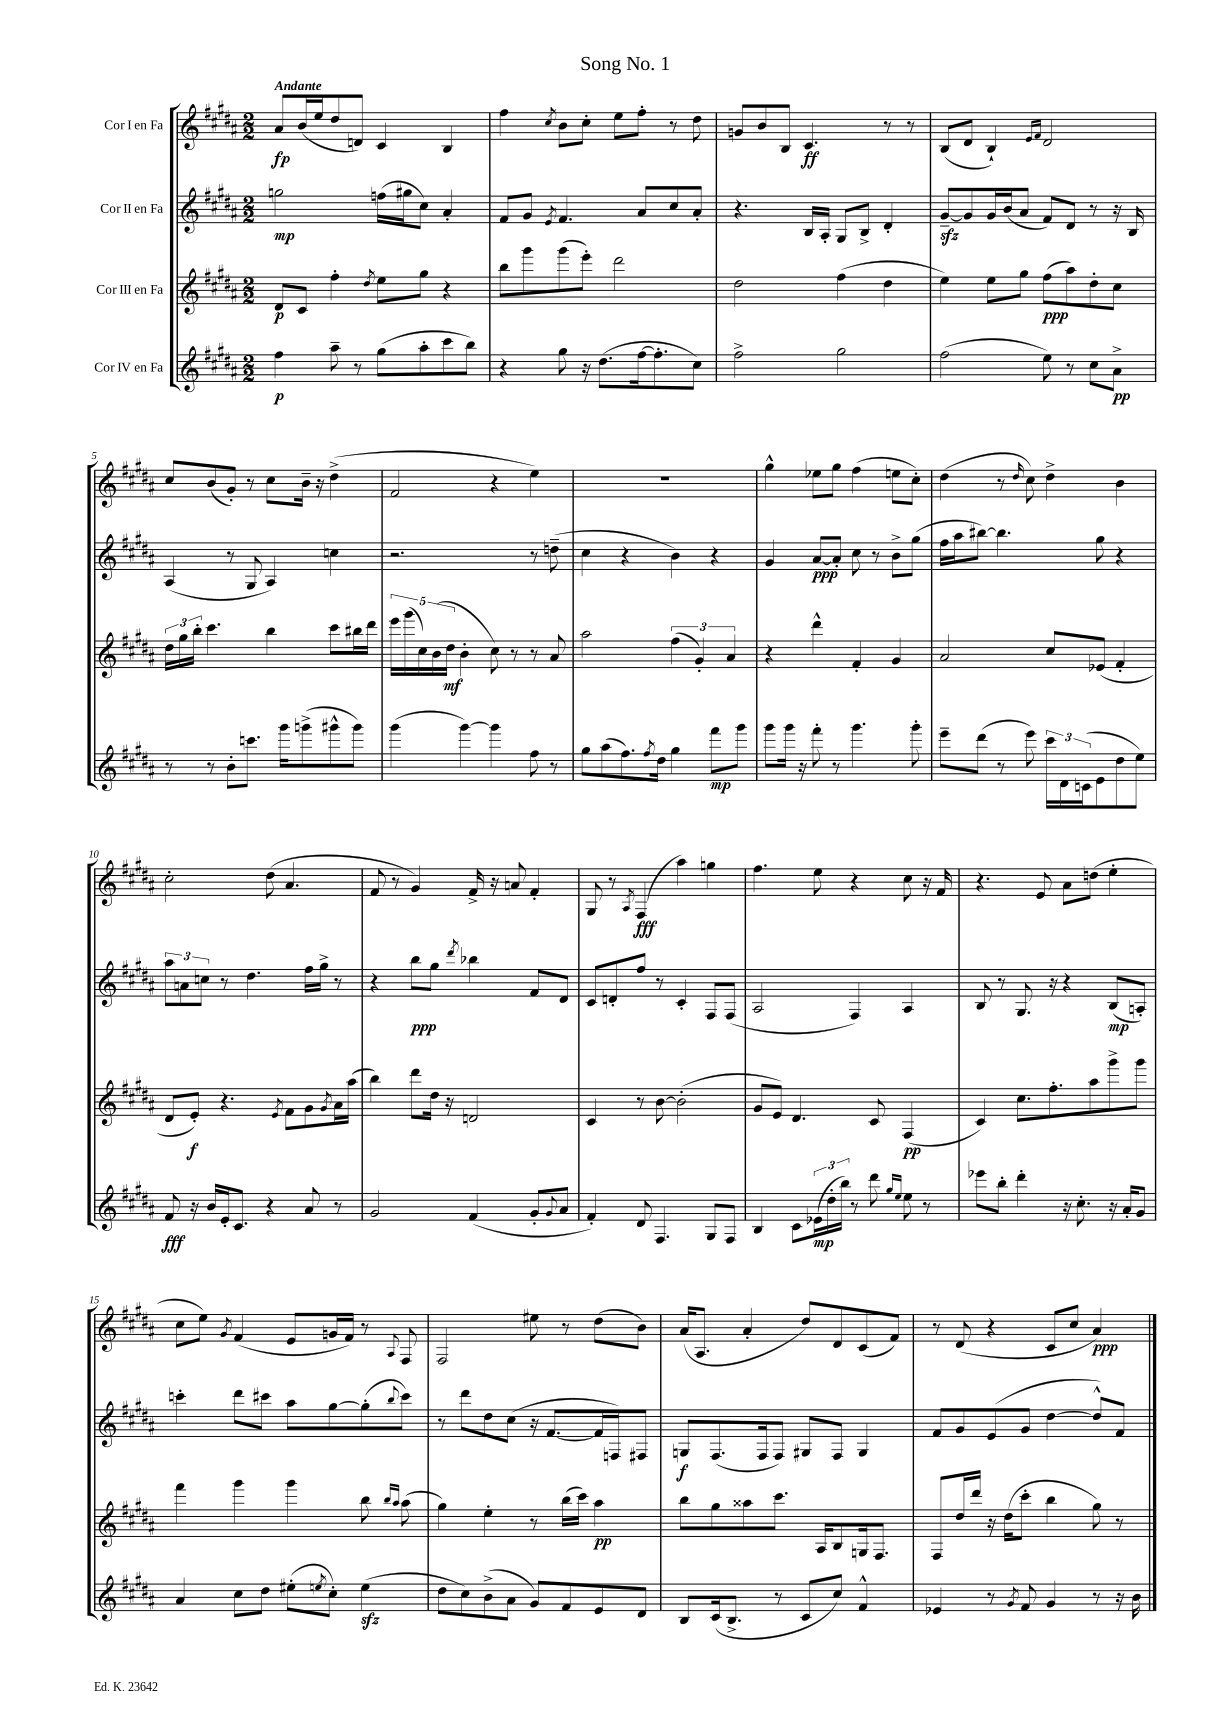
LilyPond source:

\header { title = "Song No. 1" }
<<
\new StaffGroup <<
\new Staff = "s0" \with { instrumentName = "Cor I en Fa" } {
    \clef treble \key b \major \numericTimeSignature \time 2/2 \tempo "Andante"
    ais'8\fp b'16( e''16 dis''8 d'8) cis'4 b4 |
    fis''4 \acciaccatura { cis''8 } b'8 cis''8-. e''8 fis''8-. r8 dis''8 |
    g'8 b'8 b8 cis'4.\ff r8 r8 |
    b8( dis'8 b4-!) \grace { e'16 fis'16 } dis'2 |
    cis''8 b'8( gis'8-.) r8 cis''8 b'16-- r16 dis''4->( |
    fis'2 r4 e''4) |
    R1 |
    gis''4-^ ees''8 gis''8 fis''4( e''8 cis''8-.) |
    dis''4( r8 \grace { dis''16 } cis''8) dis''4-> b'4 |
    cis''2-. dis''8( ais'4. |
    fis'8 r8 gis'4) fis'16-> r16 a'8 fis'4-. |
    gis8 r8 \acciaccatura { ais8 } fis4\fff( ais''4) g''4 |
    fis''4. e''8 r4 cis''8 r16 fis'16 |
    r4. e'8 ais'8 d''8( e''4-. |
    cis''8 e''8) \acciaccatura { gis'8 } fis'4( e'8 g'16 fis'16) r8 \appoggiatura { ais8 } fis8 |
    fis2 eis''8 r8 dis''8( b'8) |
    ais'16( ais8. ais'4-. dis''8) dis'8 cis'8( fis'8) |
    r8 dis'8( r4 cis'8 cis''8 ais'4\ppp) \bar "|." |
}
\new Staff = "s1" \with { instrumentName = "Cor II en Fa" } {
    \clef treble \key b \major \numericTimeSignature \time 2/2
    g''2\mp f''16( gis''16 cis''8) ais'4-. |
    fis'8 gis'8 \acciaccatura { e'8 } fis'4. ais'8 cis''8 ais'8-. |
    r4. b16 ais16-. gis8 b8-> dis'4-. |
    gis'8~--\sfz gis'8 gis'16 b'16( ais'8 fis'8) dis'8 r8 r16 b16 |
    ais4( r8 gis8 ais4) c''4 |
    r2. r8 d''8--( |
    cis''4 r4 b'4) r4 |
    gis'4 ais'8~\ppp ais'8-. cis''8 r8 b'8-> gis''8( |
    fis''16 ais''16 bis''8~) bis''4. gis''8 r4 |
    \tuplet 3/2 { ais''8 a'8 c''8 } r8 dis''4. fis''16 gis''16-> r8 |
    r4 b''8\ppp gis''8 \acciaccatura { dis'''8 } bes''4 fis'8 dis'8 |
    cis'8 d'8-. fis''8 r8 cis'4-. fis8 fis8( |
    ais2 fis4) ais4 |
    b8 r8 gis8. r16 r4 b8\mp( a8-.) |
    c'''4-. dis'''8 cis'''8 ais''8 gis''8~ gis''8-.( \appoggiatura { b''8 } cis'''8) |
    r8 dis'''8 dis''8 cis''8( r16 fis'8.~ fis'16 f16) fis8 |
    g8\f fis8.( fis16 fis8) gis8 fis8 gis4 |
    fis'8 gis'8 e'8( gis'8 dis''4~ dis''8-^) fis'8 \bar "|." |
}
\new Staff = "s2" \with { instrumentName = "Cor III en Fa" } {
    \clef treble \key b \major \numericTimeSignature \time 2/2
    dis'8\p cis'8 fis''4-. \acciaccatura { dis''8 } e''8 gis''8 r4 |
    b''8 gis'''8 gis'''8( e'''8-.) dis'''2 |
    dis''2 fis''4( dis''4 |
    e''4) e''8 gis''8 fis''8\ppp( ais''8) dis''8-. cis''8 |
    \tuplet 3/2 { dis''16 gis''16 b''16-. } cis'''4. b''4 cis'''8 bis''16 dis'''16 |
    \tuplet 5/4 { e'''16 gis'''16( cis''16) b'16( dis''16\mf } b'4-. cis''8) r8 r8 ais'8 |
    ais''2 \tuplet 3/2 { fis''4( gis'4-.) ais'4 } |
    r4 dis'''4-^ fis'4-. gis'4 |
    ais'2 cis''8 ees'8( fis'4-. |
    dis'8 e'8-.\f) r4. \acciaccatura { e'8 } fis'8 gis'8 \acciaccatura { gis'8 } ais'16 ais''16( |
    b''4) dis'''8 dis''16 r16 d'2 |
    cis'4 r8 b'8~ b'2-.( |
    gis'8 e'8) dis'4. cis'8 fis4\pp( |
    cis'4) cis''8. fis''8.-. ais''8 gis'''8-> gis'''8 |
    fis'''4 gis'''4 gis'''4 b''8 \grace { b''16 ais''16 } ais''8( |
    gis''4) e''4-. r8 b''16( cis'''16) ais''4\pp |
    b''8 gis''8 aisis''8 cis'''8. ais16 b8 g16 fis8. |
    fis8 dis''16 dis'''16 r16 dis''16( cis'''8-. b''4 gis''8) r8 \bar "|." |
}
\new Staff = "s3" \with { instrumentName = "Cor IV en Fa" } {
    \clef treble \key b \major \numericTimeSignature \time 2/2
    fis''4\p ais''8-- r8 gis''8( ais''8-. cis'''8 b''8) |
    r4 gis''8 r16 dis''8.( fis''16~ fis''8.-. cis''8) |
    fis''2-> gis''2 |
    fis''2( e''8) r8 cis''8 ais'8->\pp |
    r8 r8 b'8-. c'''8. gis'''16 g'''8->( gis'''8-^ gis'''8) |
    gis'''4( gis'''4~) gis'''4 fis''8 r8 |
    gis''8 ais''8( fis''8.) \acciaccatura { fis''8 } dis''16 gis''4 fis'''8\mp gis'''8 |
    gis'''8 gis'''16 r16 fis'''8-. r8 gis'''4. gis'''8-. |
    e'''8-- dis'''8( r8 e'''8) \tuplet 3/2 { cis'''16 dis'16 c'16( } e'8 dis''8 e''8) |
    fis'8\fff r16 b'16 e'16-. cis'8. r4 ais'8 r8 |
    gis'2 fis'4( gis'8-. \appoggiatura { gis'8 } ais'8 |
    fis'4-.) dis'8 fis4. gis8 fis8 |
    b4 cis'8 \tuplet 3/2 { ees'16\mp( dis''16-. b''16) } r8 dis'''8 \grace { gis''16 e''16 } e''8 r8 |
    ees'''8 b''8-. dis'''4-. r16 cis''8.-. r16 ais'16-. gis'8 |
    ais'4 cis''8 dis''8 eis''8-.( \acciaccatura { e''8 } cis''8-.) e''4\sfz( |
    dis''8 cis''8) b'8->( ais'8 gis'8) fis'8 e'8 dis'8 |
    b8 cis'16( b8.-> r8 cis'8 cis''8) fis'4-^ |
    ees'4 r8 \acciaccatura { gis'8 } fis'8 gis'4 r8 r16 b'16 \bar "|." |
}
>>
>>
